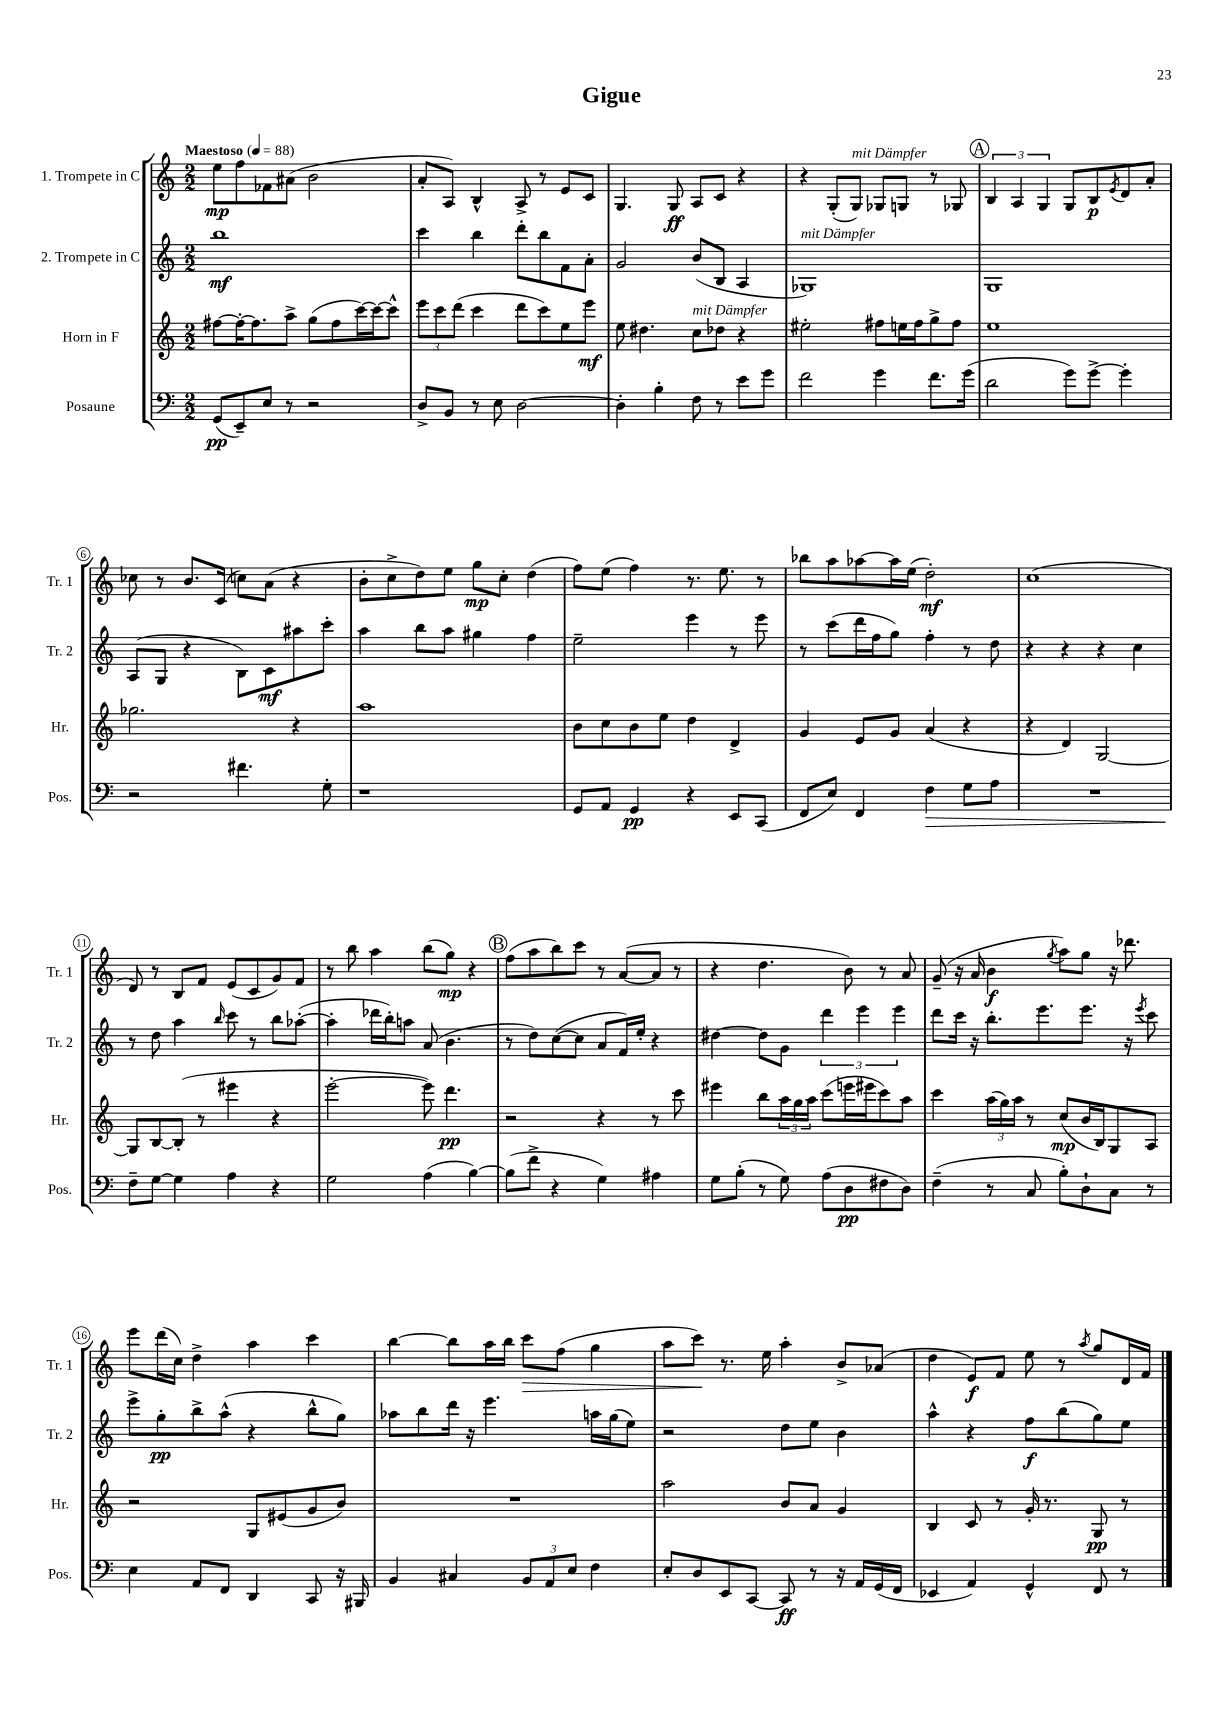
\header { title = "Gigue" }
<<
\new StaffGroup <<
\new Staff = "s0" \with { instrumentName = "1. Trompete in C" shortInstrumentName = "Tr. 1" } {
    \clef treble \key c \major \numericTimeSignature \time 2/2 \tempo "Maestoso" 4 = 88
    e''8\mp f''8 fes'8 ais'8( b'2 |
    a'8-. a8) b4-^ a8-> r8 e'8 c'8 |
    g4. g8\ff a8 c'8 r4 |
    r4 g8-.( g8^\markup { \italic "mit Dämpfer" }) ges8 g8 r8 ges8 |
    \mark \markup { \circle "A" } \tuplet 3/2 { b4 a4 g4 } g8 b8\p \acciaccatura { e'8 } d'8 a'8-. |
    ces''8 r8 b'8. c'16( c''8) a'8( r4 |
    b'8-. c''8-> d''8) e''8 g''8\mp c''8-. d''4( |
    f''8) e''8( f''4) r8. e''8. r8 |
    bes''8 a''8 aes''8~ aes''16 e''16( d''2-.\mf) |
    c''1( |
    d'8) r8 b8 f'8 e'8( c'8 g'8) f'8 |
    r8 b''8 a''4 b''8( g''8\mp) r4 |
    \mark \markup { \circle "B" } f''8( a''8 b''8) c'''8 r8 a'8~( a'8 r8 |
    r4 d''4. b'8) r8 a'8 |
    g'8--( r16 a'16 b'4\f \acciaccatura { g''8 } a''8) g''8 r16 des'''8. |
    e'''8 d'''16( c''16) d''4-> a''4 c'''4 |
    b''4~ b''8 a''16 b''16 c'''8\> f''8( g''4 |
    a''8 c'''8\!) r8. e''16 a''4-. b'8-> aes'8( |
    d''4 e'8\f) f'8 e''8 r8 \acciaccatura { a''8 } g''8 d'16 f'16 \bar "|." |
}
\new Staff = "s1" \with { instrumentName = "2. Trompete in C" shortInstrumentName = "Tr. 2" } {
    \clef treble \key c \major \numericTimeSignature \time 2/2
    b''1\mf |
    c'''4 b''4 d'''8-. b''8 f'8 a'8-. |
    g'2 b'8( b8 a4 |
    ges1^\markup { \italic "mit Dämpfer" }) |
    \mark \markup { \circle "A" } g1 |
    a8( g8 r4 b8) c'8\mf ais''8 c'''8-. |
    a''4 b''8 a''8 gis''4 f''4 |
    e''2-- e'''4 r8 e'''8 |
    r8 c'''8( d'''16 f''16 g''8) f''4-. r8 d''8 |
    r4 r4 r4 c''4 |
    r8 d''8 a''4 \grace { b''16 } c'''8 r8 b''8 aes''8~-.( |
    aes''4-. des'''16 b''16-.) a''8 a'8( b'4. |
    \mark \markup { \circle "B" } r8 d''8) c''8~( c''8 a'8 f'16) e''16-. r4 |
    dis''4~ dis''8 g'8 \tuplet 3/2 { d'''4 e'''4 e'''4 } |
    d'''8 c'''16 r16 b''8.-. e'''8. e'''8. r16 \acciaccatura { e'''8 } c'''8 |
    e'''8-> g''8-.\pp b''8-> a''8-^( r4 b''8-^ g''8) |
    aes''8 b''8 d'''16 r16 e'''4. a''16 g''16( e''8) |
    r2 d''8 e''8 b'4 |
    a''4-^ r4 f''8\f b''8( g''8) e''8 \bar "|." |
}
\new Staff = "s2" \with { instrumentName = "Horn in F" shortInstrumentName = "Hr." } {
    \clef treble \key c \major \numericTimeSignature \time 2/2
    fis''8~ fis''16~-. fis''8. a''8-> g''8( fis''8 c'''16~) c'''16~ c'''8-^ |
    \tuplet 3/2 { e'''8 c'''8 d'''8( } c'''4 d'''8 c'''8) e''8 e'''8\mf |
    e''8 dis''4. c''8^\markup { \italic "mit Dämpfer" } des''8 r4 |
    eis''2-. fis''8 e''16 fis''16 g''8-> fis''8 |
    \mark \markup { \circle "A" } e''1 |
    ges''2. r4 |
    a''1 |
    b'8 c''8 b'8 e''8 d''4 d'4-> |
    g'4 e'8 g'8 a'4( r4 |
    r4 d'4) g2~ |
    g8 b8~ b8-.( r8 eis'''4 r4 |
    e'''2~-. e'''8) d'''4.\pp |
    \mark \markup { \circle "B" } r2 r4 r8 c'''8 |
    eis'''4 b''8 \tuplet 3/2 { a''16 g''16 a''16 } c'''8( e'''16 eis'''16 c'''8) a''8 |
    c'''4 \tuplet 3/2 { a''16( g''16) a''16 } r8 c''8\mp( b'16 b16) g8 a8 |
    r2 g8 eis'8( g'8 b'8) |
    R1 |
    a''2 b'8 a'8 g'4 |
    b4 c'8 r8 g'16-. r8. g8\pp r8 \bar "|." |
}
\new Staff = "s3" \with { instrumentName = "Posaune" shortInstrumentName = "Pos." } {
    \clef bass \key c \major \numericTimeSignature \time 2/2
    g,8\pp( e,8--) e8 r8 r2 |
    d8-> b,8 r8 e8 d2~ |
    d4-. b4-. f8 r8 e'8 g'8 |
    f'2 g'4 f'8. g'16( |
    \mark \markup { \circle "A" } d'2 g'8) g'8~-> g'4-. |
    r2 fis'4. g8-. |
    r1 |
    g,8 a,8 g,4\pp r4 e,8 c,8( |
    f,8 e8) f,4 f4\> g8 a8 |
    R1 |
    f8--\! g8~ g4 a4 r4 |
    g2 a4( b4~) |
    \mark \markup { \circle "B" } b8( f'8-> r4 g4) ais4 |
    g8 b8-.( r8 g8) a8( d8\pp fis8 d8) |
    f4--( r8 c8 b8-.) d8-! c8 r8 |
    e4 a,8 f,8 d,4 c,8 r16 bis,,16 |
    b,4 cis4 \tuplet 3/2 { b,8 a,8 e8 } f4 |
    e8-. d8 e,8 c,8~ c,8\ff r8 r16 a,16 g,16( f,16 |
    ees,4 a,4) g,4-^ f,8 r8 \bar "|." |
}
>>
>>
\layout { \context { \Score \override BarNumber.stencil = #(make-stencil-circler 0.1 0.3 ly:text-interface::print) } }
